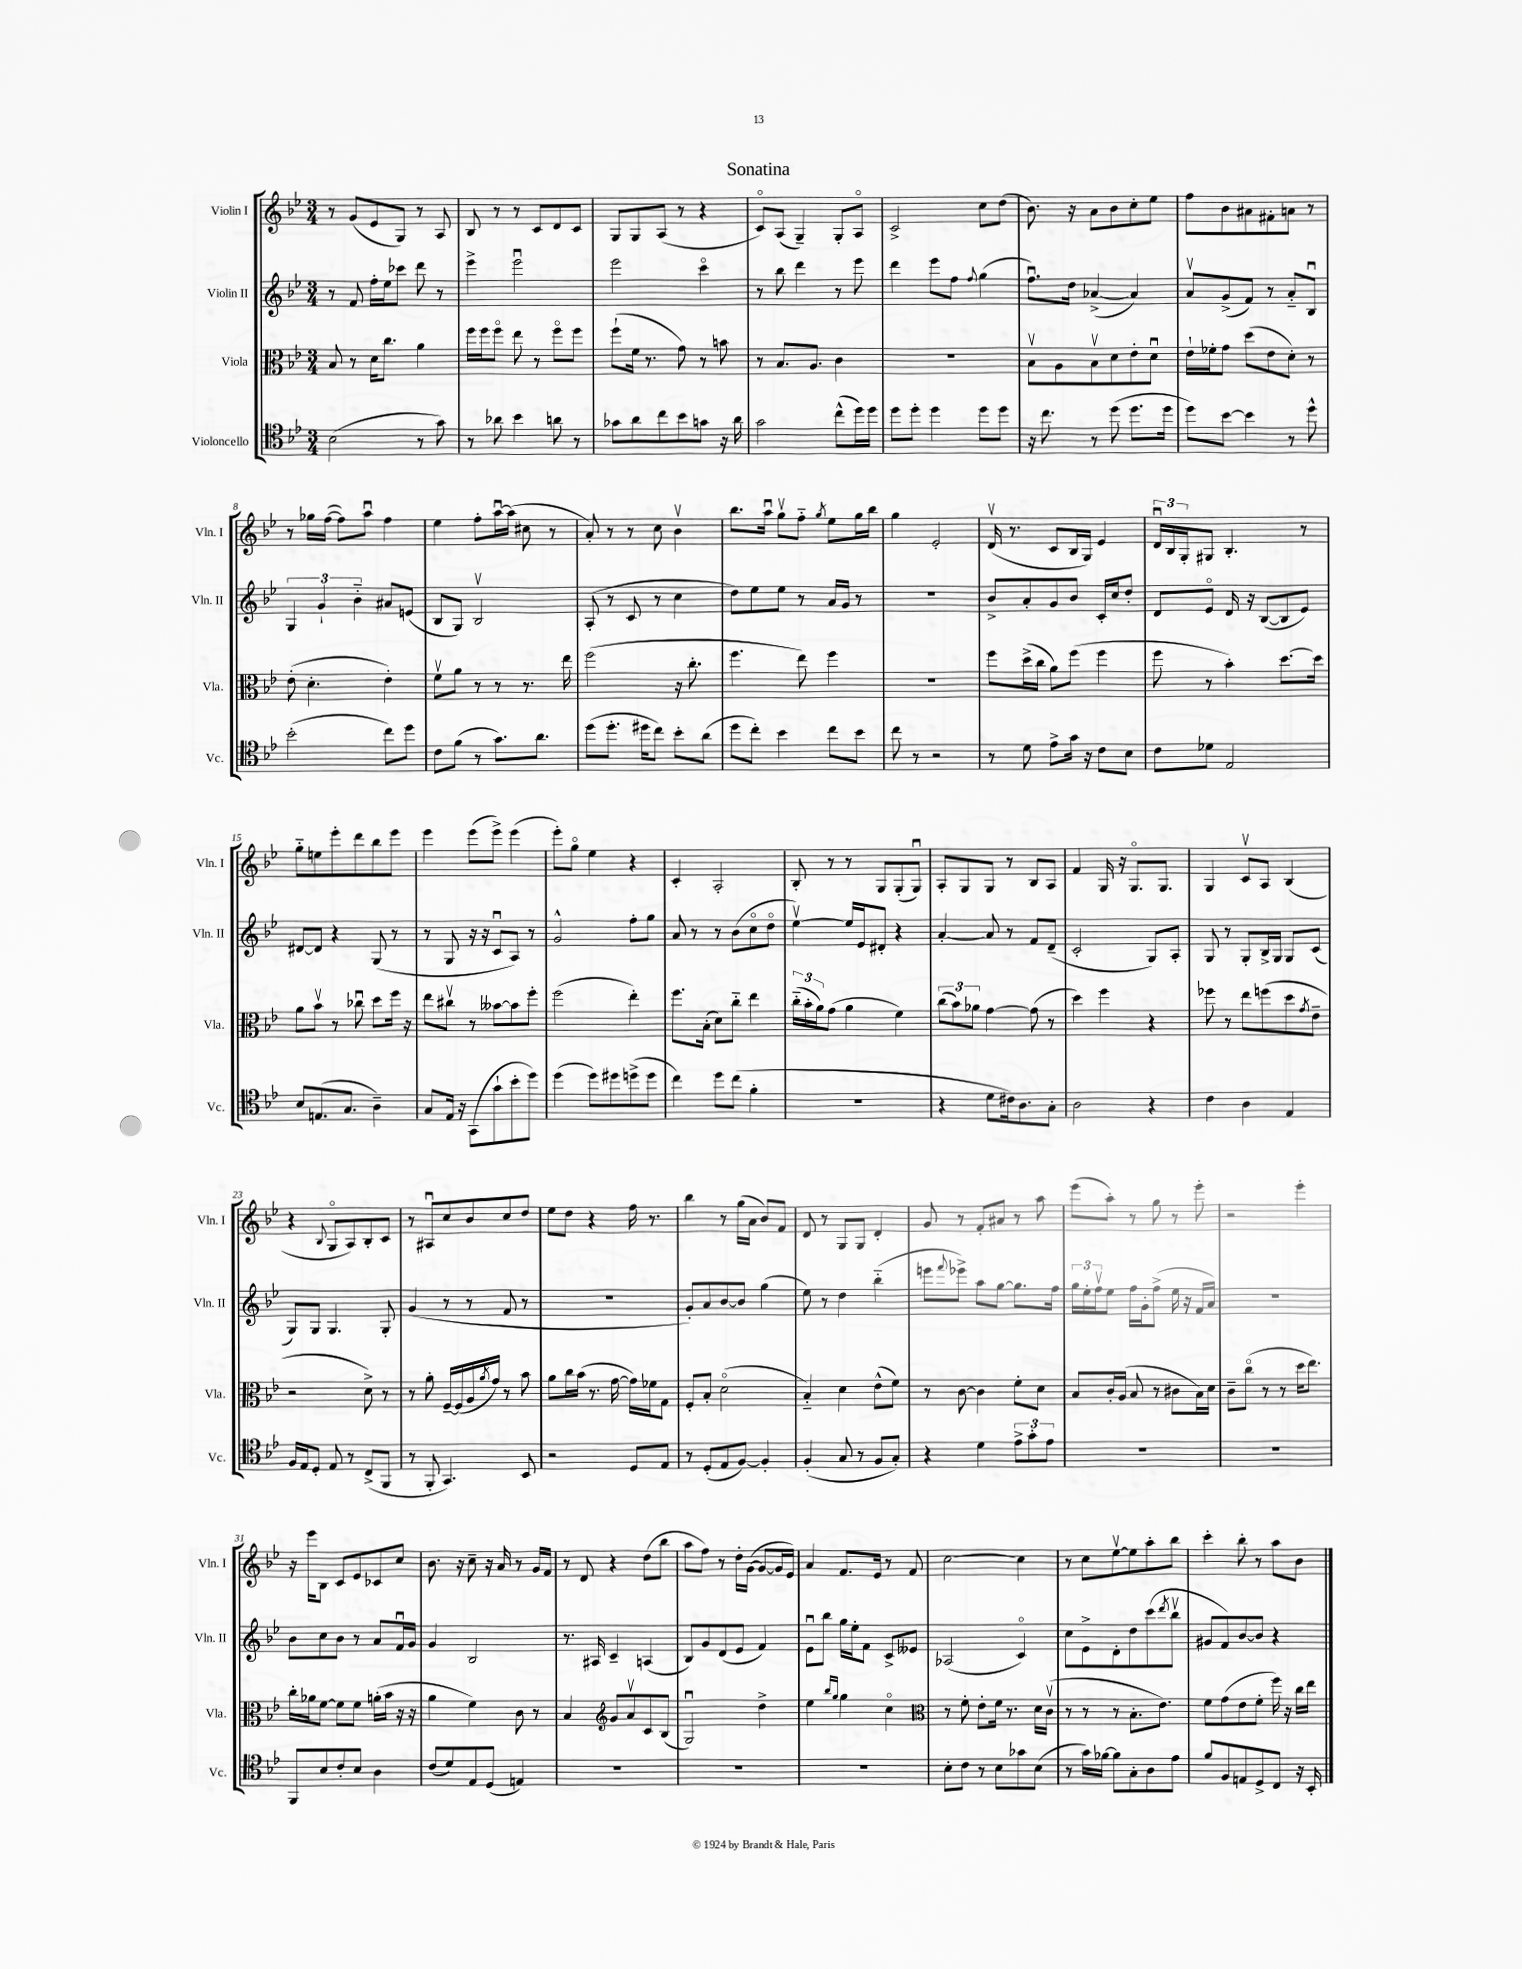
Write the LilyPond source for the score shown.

\header { title = "Sonatina" }
<<
\new StaffGroup <<
\new Staff = "s0" \with { instrumentName = "Violin I" shortInstrumentName = "Vln. I" } {
    \clef treble \key bes \major \numericTimeSignature \time 3/4
    r8 g'8( ees'8 g8) r8 a8 |
    bes8 r8 r8 c'8 d'8 c'8 |
    g8 g8 a8( r8 r4 |
    c'8\flageolet) a8( g4--) g8-. a8\flageolet |
    c'2-> c''8 d''8( |
    bes'8.) r16 a'8 bes'8 c''8-. ees''8 |
    f''8 bes'8 ais'8 fis'8-. a'8 r8 |
    r8 ges''16 f''16~( f''8) a''8\downbow f''4 |
    ees''4 f''8-. a''16~\downbow a''16( cis''8 r8 |
    a'8-.) r8 r8 c''8 bes'4\upbow |
    bes''8. a''16\downbow g''8\upbow f''8-_ \acciaccatura { g''8 } ees''8 g''16 bes''16 |
    g''4 ees'2-. |
    d'16\upbow( r8. c'8 bes16 g16) ees'4 |
    \tuplet 3/2 { d'16\downbow bes16 g16-. } gis8 bes4.-. r8 |
    g''8-_ e''8 ees'''8-. d'''8 bes''8 ees'''8 |
    ees'''4 ees'''8( ees'''8->) ees'''4( |
    ees'''8-.) g''8\flageolet ees''4 r4 |
    c'4-. a2-. |
    bes8-. r8 r8 g8 g8-.( g8\downbow) |
    a8-. g8 g8 r8 bes8 a8 |
    f'4 g16 r16 g8.\flageolet g8. |
    g4 c'8\upbow a8 bes4( |
    r4 \appoggiatura { bes8 } g8\flageolet a8) bes8-. c'8 |
    r8 ais8\downbow c''8 bes'8 c''8 d''8 |
    ees''8 d''8 r4 f''16 r8. |
    bes''4 r8 g''16( a'16 bes'8) f'8 |
    d'8 r8 g8 g8 d'4-. |
    g'8 r8 f'8-. ais'8 r8 a''8 |
    ees'''8( a''8-.) r8 g''8 r8 ees'''8-. |
    r2 ees'''4-. |
    r16 ees'''16 bes8 c'8 ees'8 ces'8 c''8 |
    bes'8. r16 c''8-- r16 a'16 r8 g'16 f'16 |
    r8 d'8 r4 d''8( bes''8 |
    a''8 f''8) r8 d''16-. g'16~( g'8~ g'16 ees'16) |
    a'4 f'8. ees'16 r8 f'8 |
    c''2~ c''4 |
    r8 c''8 ees''8~\upbow ees''8 a''8-. bes''8 |
    c'''4-. bes''8-. r8 a''8 bes'8 \bar "|." |
}
\new Staff = "s1" \with { instrumentName = "Violin II" shortInstrumentName = "Vln. II" } {
    \clef treble \key bes \major \numericTimeSignature \time 3/4
    r8 f'8 f''16-. ees''16 ces'''8 d'''8 r8 |
    ees'''4-> ees'''2\downbow |
    ees'''2 c'''4\flageolet |
    r8 bes''8 d'''4 r8 ees'''8 |
    d'''4 ees'''8 f''8 \appoggiatura { f''8 } g''4( |
    f''8.\downbow) d''16 aes'4~->( aes'4) |
    a'8\upbow g'8->( f'8) r8 a'8-_ bes8\downbow |
    \tuplet 3/2 { g4 g'4-! bes'4-_ } ais'8 e'8( |
    bes8 g8) bes2\upbow |
    a8-.( r8 c'8 r8 c''4 |
    d''8) ees''8 ees''8 r8 a'16 g'16 r8 |
    R2. |
    bes'8-> a'8-. g'8 bes'8 c'16-. c''16 d''8-. |
    d'8 ees'8\flageolet d'16 r16 bes8~( bes8 ees'8) |
    dis'8~ dis'8 r4 g8( r8 |
    r8 g8 r16 r16 c'8\downbow a8) r8 |
    g'2-^ f''8-. g''8 |
    a'8 r8 r8 bes'8( c''8\flageolet d''8\flageolet |
    ees''4~\upbow) ees''16 ees'16 dis'8-. r4 |
    a'4~-. a'8 r8 f'8 d'8--( |
    c'2-. g8) a8-. |
    g8 r8 g8-. bes16-> g16 g8 c'8( |
    g8) g8 g4. g8-. |
    g'4( r8 r8 f'8 r8 |
    R2. |
    g'8-.) a'8 bes'8~ bes'8 g''4( |
    ees''8) r8 d''4 bes''4-_( |
    e'''8 \appoggiatura { f'''8 } ees'''8->) a''8 g''8~ g''8. f''16 |
    \tuplet 3/2 { g''16 ees''16-. f''16\upbow } ees''8 f''16 g'16-. f''8->( ees''16 r16 f'16 a'16) |
    R2. |
    bes'8 c''8 bes'8 r8 a'8 f'16\downbow g'16 |
    g'4 bes2 |
    r8. ais16 c'4-- a4( |
    bes8) g'8 d'8( ees'8 f'4) |
    ees'8\downbow bes''8 g''16 ees''16-. f'8 c'8-> eeses'8 |
    aes2( c'4\flageolet) |
    c''8 ees'8-> d'8-. d''8 c'''8( \acciaccatura { d'''8 } bes''8\upbow |
    gis'8 f'8) bes'8~ bes'8 r4 \bar "|." |
}
\new Staff = "s2" \with { instrumentName = "Viola" shortInstrumentName = "Vla." } {
    \clef alto \key bes \major \numericTimeSignature \time 3/4
    bes8 r8 d'16 c''8. a'4 |
    f''16 f''16 f''8\flageolet ees''8 r8 f''8\flageolet f''8 |
    f''8-!( f'16 r8. g'8) r8 b'8 |
    r8 bes8. a8. c'4 |
    R2. |
    bes8\upbow a8 bes8\upbow d'8 ees'8-. d'8\downbow |
    ees'16-! fes'16-. g'8 d''8( ees'8 d'8-.) r8 |
    ees'8-.( d'4.-. ees'4-.) |
    f'8\upbow a'8 r8 r8 r8. ees''16 |
    f''2( r16 c''8.-. |
    f''4. ees''8) f''4 |
    R2. |
    f''8 d''16->( c''16 a'8) f''8( f''4 |
    f''8 r8 bes'4-.) d''8.~ d''16 |
    a'8 bes'8\upbow r8 ces''8\downbow d''8 f''16 r16 |
    ees''8 cis''8\upbow r8 beses'8~ beses'8 f''8-. |
    f''2( ees''4-.) |
    f''8. bes16-.( d'8) c''8-_ ees''4 |
    \tuplet 3/2 { c''16-_( bes'16-. a'16) } g'8( a'4 f'4) |
    \tuplet 3/2 { c''8( bes'8) aes'8 } g'4~ g'8( r8 |
    d''4) f''4 r4 |
    fes''8 r8 ees''8 f''8( d''8 \acciaccatura { g'8 } ees'8-- |
    r2 d'8->) r8 |
    r8 a'8-. f16~-- f16( a16 \acciaccatura { a'8 } g'16) r8 bes'8 |
    a'8 c''16 bes'16( r8. g'16~ g'16) fes'16 g8 |
    f8-. bes8-. d'2\flageolet( |
    bes4-_) d'4 ees'8-^( f'8) |
    r8 c'8~ c'4 f'8-. d'8 |
    bes8 c'16-. a16( bes8 r8 cis'8 bes16) d'16 |
    c'8-- c''8\flageolet( r8 r8 d''16 ees''8.) |
    c''16-. aes'16 f'8~ f'8 f'8 a'16-.( bes'16 r16 r16 |
    a'4 f'4) c'8 r8 |
    bes4 \clef treble g'8 a'8\upbow c'8 bes8( |
    g2\downbow) d''4-> |
    ees''4 \grace { bes''16 g''16 } g''4 c''4\flageolet |
    \clef alto r8 f'8-. ees'8-. f'16 r8. d'16 c'16\upbow( |
    r8 r8 r8 bes8.-. ees'8.) |
    f'8 g'8( ees'8 f'8-. f''16) r16 c''16 ees''16 \bar "|." |
}
\new Staff = "s3" \with { instrumentName = "Violoncello" shortInstrumentName = "Vc." } {
    \clef tenor \key bes \major \numericTimeSignature \time 3/4
    bes2( r8 g'8) |
    r8 aes'8 bes'4 a'8 r8 |
    ges'8 a'8 c''8 bes'8 g'8 r16 a'16 |
    g'2 c''8-^( d''16) d''16 |
    d''8 d''8-. d''4 d''8 d''8 |
    r16 c''8. r8 d''8( d''8. d''16 |
    d''8) bes'8~ bes'4 r8 d''8-^ |
    bes'2-.( c''8) d''8 |
    c'8 f'8( r8 g'8.) a'8. |
    d''8( d''8.-. dis''16 c''8) bes'8-. a'8( |
    d''8 c''8-.) bes'4 c''8 bes'8 |
    c''8 r8 r2 |
    r8 d'8 ees'8-> g'16 r16 c'8 bes8 |
    c'8 des'8 ees2 |
    bes8 e8.( g8. a4--) |
    g8 ees16 r16 g,8( g'8-! bes'8-. d''8) |
    d''4( d''8) dis''8 d''8->( d''8 |
    c''4) d''8 c''8( f'4-. |
    R2. |
    r4 d'8 cis'16) a8. g8-. |
    a2 r4 |
    c'4 a4 ees4 |
    f16 ees16 d8-. ees8 r8 c8->( f,8 |
    r8 f,8-. g,4.) bes,8 |
    r2 d8 ees8 |
    r8 d8-.( ees8 f8~) f4-. |
    f4-.( g8 r8 f8 g8-.) |
    r4 d'4 \tuplet 3/2 { ees'8-> g'8-. ees'8 } |
    R2. |
    R2. |
    f,8 bes8 c'8-. bes8 a4 |
    c'8( d'8) ees8 d8( e4) |
    R2. |
    R2. |
    R2. |
    bes8-. c'8 r8 bes8 ges'8 bes8( |
    r8 g'16) fes'16~ fes'8 g8-. a8 ees'8 |
    f'8 f8 e8 d8-> c8 r16 bes,16-. \bar "|." |
}
>>
>>
